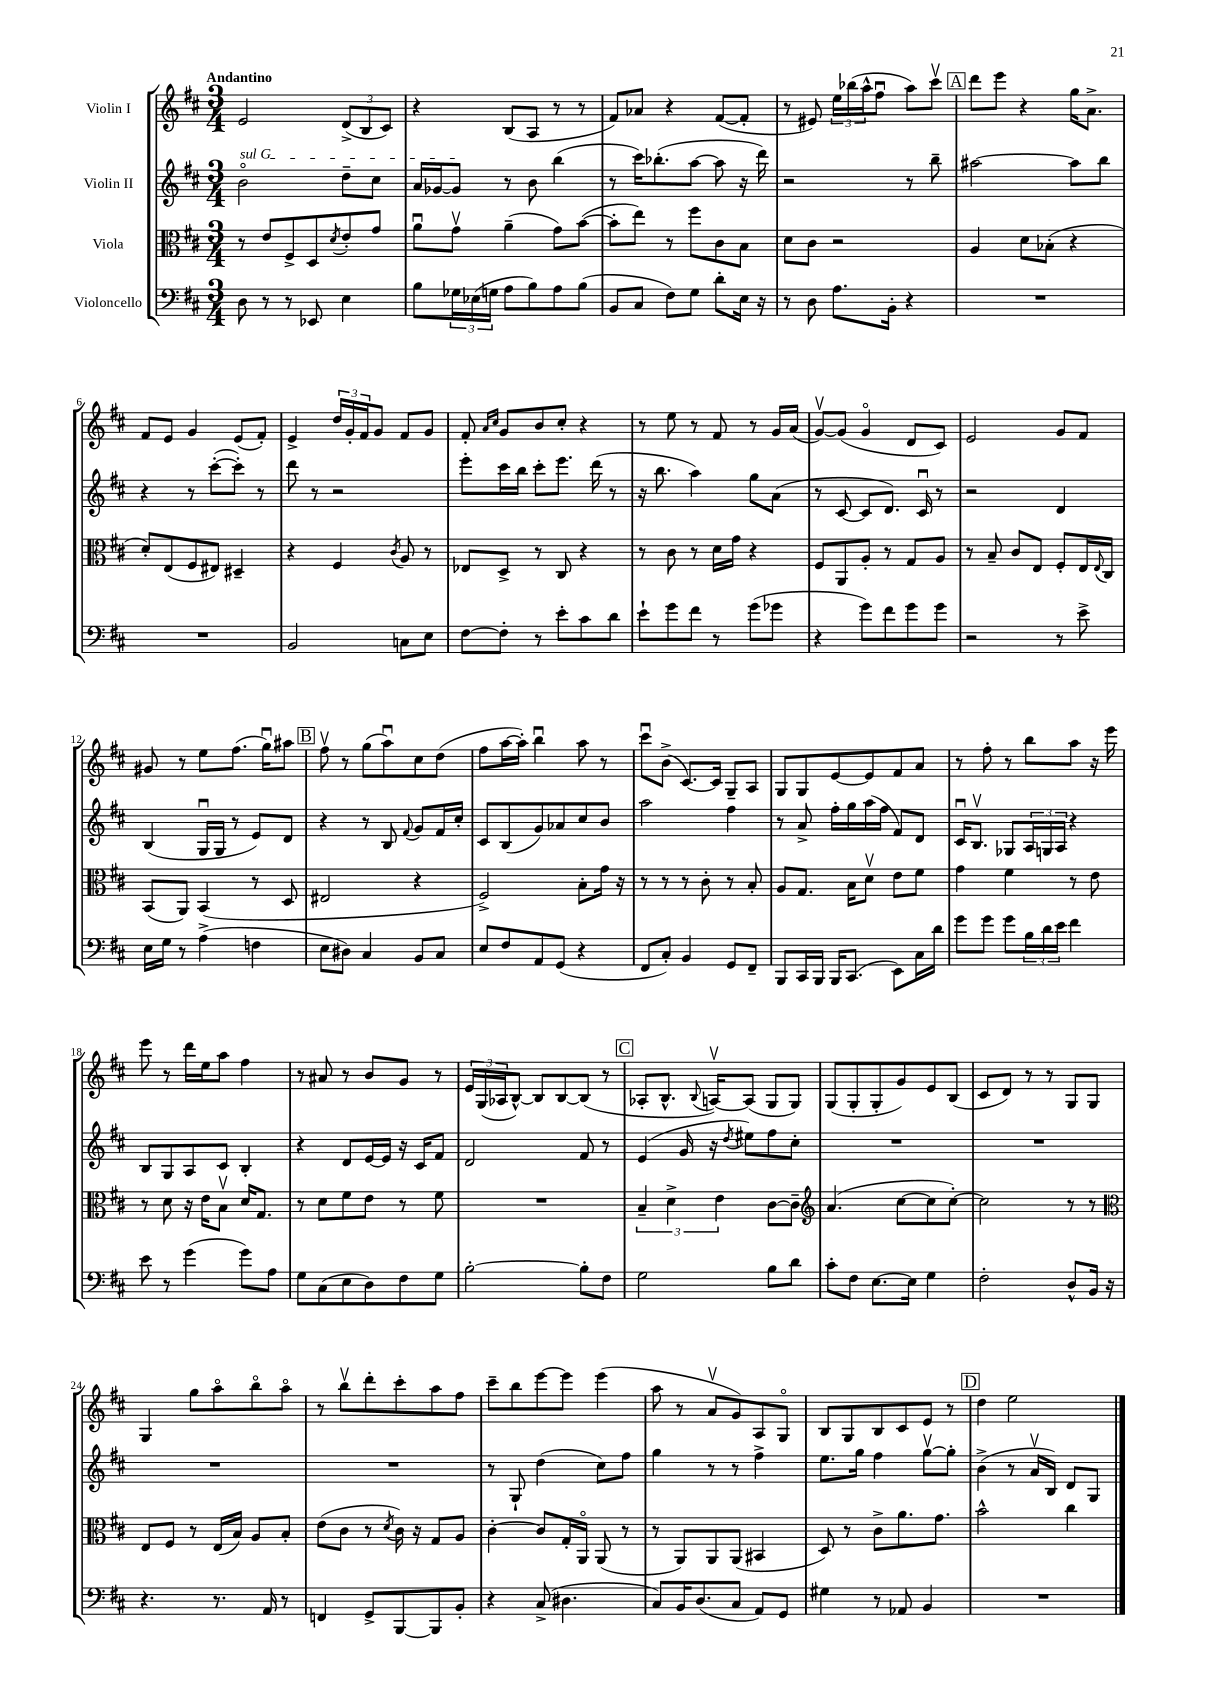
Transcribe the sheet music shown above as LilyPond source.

<<
\new StaffGroup <<
\new Staff = "s0" \with { instrumentName = "Violin I" } {
    \clef treble \key d \major \numericTimeSignature \time 3/4 \tempo "Andantino"
    e'2 \tuplet 3/2 { d'8->( b8 cis'8) } |
    r4 b8( a8 r8 r8 |
    fis'8) aes'8 r4 fis'8~( fis'8-. |
    r8 eis'8) \tuplet 3/2 { e''16 bes''16( a''16-^ } fis''8\downbow a''8) cis'''8\upbow |
    \mark \markup { \box "A" } d'''8 e'''8 r4 g''16 a'8.-> |
    fis'8 e'8 g'4 e'8( fis'8-.) |
    e'4-> \tuplet 3/2 { d''16 g'16-. fis'16 } g'8 fis'8 g'8 |
    fis'8-. \grace { a'16 cis''16 } g'8 b'8 cis''8-. r4 |
    r8 e''8 r8 fis'8 r8 g'16 a'16( |
    g'8~\upbow) g'8( g'4\flageolet d'8 cis'8) |
    e'2 g'8 fis'8 |
    gis'8 r8 e''8 fis''8.( g''16\downbow) ais''8 |
    \mark \markup { \box "B" } fis''8\upbow r8 g''8( a''8\downbow) cis''8 d''8( |
    fis''8 a''16~ a''16-.) b''4\downbow a''8 r8 |
    cis'''8\downbow b'8->( cis'8.~) cis'16 g8-- a8 |
    g8 g8 e'8~ e'8 fis'8 a'8 |
    r8 fis''8-. r8 b''8 a''8 r16 e'''16 |
    e'''8 r8 d'''16 e''16 a''8 fis''4 |
    r8 ais'8 r8 b'8 g'8 r8 |
    \tuplet 3/2 { e'16 g16( aes16 } b8~-^) b8 b8~ b8( r8 |
    \mark \markup { \box "C" } aes8-. b8.-^ \appoggiatura { b8 } a16~\upbow) a8( g8 g8) |
    g8( g8-. g8-. g'8) e'8 b8( |
    cis'8 d'8) r8 r8 g8 g8 |
    g4 g''8 a''8\flageolet b''8\flageolet a''8\flageolet |
    r8 b''8\upbow d'''8-. cis'''8-. a''8 fis''8 |
    cis'''8-- b''8 e'''8~ e'''8 e'''4( |
    a''8 r8 a'8\upbow g'8) a8 g8\flageolet |
    b8 g8 b8 cis'8 e'8 r8 |
    \mark \markup { \box "D" } d''4 e''2 \bar "|." |
}
\new Staff = "s1" \with { instrumentName = "Violin II" } {
    \clef treble \key d \major \numericTimeSignature \time 3/4
    \once \override TextSpanner.bound-details.left.text = \markup { \italic "sul G" } b'2\flageolet\startTextSpan d''8-- cis''8 |
    a'16 ges'16~ ges'8\stopTextSpan r8 b'8 b''4( |
    r8 cis'''16) bes''8.-.( a''8~ a''8 r16 d'''16) |
    r2 r8 b''8-- |
    \mark \markup { \box "A" } ais''2~ ais''8 b''8 |
    r4 r8 cis'''8~-.( cis'''8-.) r8 |
    d'''8 r8 r2 |
    e'''8-. cis'''16 b''16 cis'''8-. e'''8. d'''16( r8 |
    r16 b''8. a''4) g''8 a'8( |
    r8 cis'8~ cis'8 d'8.) cis'16\downbow r8 |
    r2 d'4 |
    b4( g16\downbow g16 r8 e'8) d'8 |
    \mark \markup { \box "B" } r4 r8 b8 \appoggiatura { fis'8 } g'8 fis'16 cis''16-. |
    cis'8 b8( g'8) aes'8 cis''8 b'8 |
    a''2 fis''4 |
    r8 a'8-> fis''16-. g''16 a''16( fis''16 fis'8) d'8 |
    cis'16\downbow b8.\upbow ges8 \tuplet 3/2 { a16 g16 a16 } r4 |
    b8 g8 a8 cis'8 b4-. |
    r4 d'8 e'16~ e'16 r16 cis'16 fis'8 |
    d'2 fis'8 r8 |
    \mark \markup { \box "C" } e'4( g'16 r16 \acciaccatura { d''8 } eis''8) fis''8 cis''8-. |
    R2. |
    R2. |
    R2. |
    R2. |
    r8 g8-! d''4( cis''8) fis''8 |
    g''4 r8 r8 fis''4-> |
    e''8. g''16 fis''4 g''8~\upbow g''8-. |
    \mark \markup { \box "D" } b'4->( r8 a'16\upbow b16) d'8 g8 \bar "|." |
}
\new Staff = "s2" \with { instrumentName = "Viola" } {
    \clef alto \key d \major \numericTimeSignature \time 3/4
    r8 e'8 fis8-> d8 \acciaccatura { d'8 } e'8-. g'8 |
    a'8\downbow g'8\upbow a'4--( g'8) b'8~( |
    b'8-. e''8) r8 fis''8 cis'8 b8 |
    d'8 cis'8 r2 |
    \mark \markup { \box "A" } a4 d'8 bes8-.( r4 |
    d'8-.) e8( fis8 eis8) dis4-- |
    r4 fis4 \acciaccatura { cis'8 } a8 r8 |
    ees8 d8-> r8 cis8 r4 |
    r8 cis'8 r8 d'16 g'16 r4 |
    fis8 a,8 a8-. r8 g8 a8 |
    r8 b8-- cis'8 e8 fis8-. e16 \appoggiatura { e8 } cis16 |
    b,8( a,8) b,4( r8 d8 |
    \mark \markup { \box "B" } eis2 r4 |
    fis2->) b8-. g'16 r16 |
    r8 r8 r8 cis'8-. r8 b8-. |
    a8 g8. b16 d'8\upbow e'8 fis'8 |
    g'4 fis'4 r8 e'8 |
    r8 d'8 r16 e'16 b8\upbow d'16 g8. |
    r8 d'8 fis'8 e'8 r8 fis'8 |
    R2. |
    \mark \markup { \box "C" } \tuplet 3/2 { b4-- d'4-> e'4 } cis'8~ cis'8-- |
    \clef treble a'4.( cis''8~ cis''8 cis''8~-.) |
    cis''2 r8 r8 |
    \clef alto e8 fis8 r8 e16( b16) a8 b8-. |
    e'8( cis'8 r8 \acciaccatura { d'8 } cis'16) r16 g8 a8 |
    cis'4~-. cis'8 g16-. a,16\flageolet a,8( r8 |
    r8 a,8) a,8 a,8( bis,4 |
    d8) r8 cis'8-> a'8. g'8. |
    \mark \markup { \box "D" } b'2-^ cis''4 \bar "|." |
}
\new Staff = "s3" \with { instrumentName = "Violoncello" } {
    \clef bass \key d \major \numericTimeSignature \time 3/4
    d8 r8 r8 ees,8 e4 |
    b8 \tuplet 3/2 { ges16 ees16( g16 } a8 b8) a8 b8( |
    b,8 cis8 fis8) g8 d'8-. e16 r16 |
    r8 d8 a8. b,16-. r4 |
    \mark \markup { \box "A" } R2. |
    R2. |
    b,2 c8 e8 |
    fis8~ fis8-. r8 e'8-. cis'8 d'8 |
    e'8-! g'8 fis'8 r8 g'8( ges'8 |
    r4 g'8) fis'8 g'8 g'8 |
    r2 r8 e'8-> |
    e16 g16 r8 a4->( f4 |
    \mark \markup { \box "B" } e8 dis8) cis4 b,8 cis8 |
    e8 fis8 a,8 g,8( r4 |
    fis,8 cis8-.) b,4 g,8 fis,8-- |
    b,,8 cis,16 b,,16 b,,16 cis,8.( e,8) cis16 d'16 |
    g'8 g'8 g'8 \tuplet 3/2 { b16 d'16 e'16 } fis'4 |
    e'8 r8 g'4( g'8) a8 |
    g8 cis8( e8 d8) fis8 g8 |
    b2~-. b8-. fis8 |
    \mark \markup { \box "C" } g2 b8 d'8 |
    cis'8-. fis8 e8.~ e16 g4 |
    fis2-. d8-^ b,16 r16 |
    r4. r8. a,16 r8 |
    f,4 g,8-> b,,8~ b,,8 b,8-. |
    r4 cis8->( dis4. |
    cis8) b,16 d8.( cis8 a,8) g,8 |
    gis4 r8 aes,8 b,4 |
    \mark \markup { \box "D" } R2. \bar "|." |
}
>>
>>
